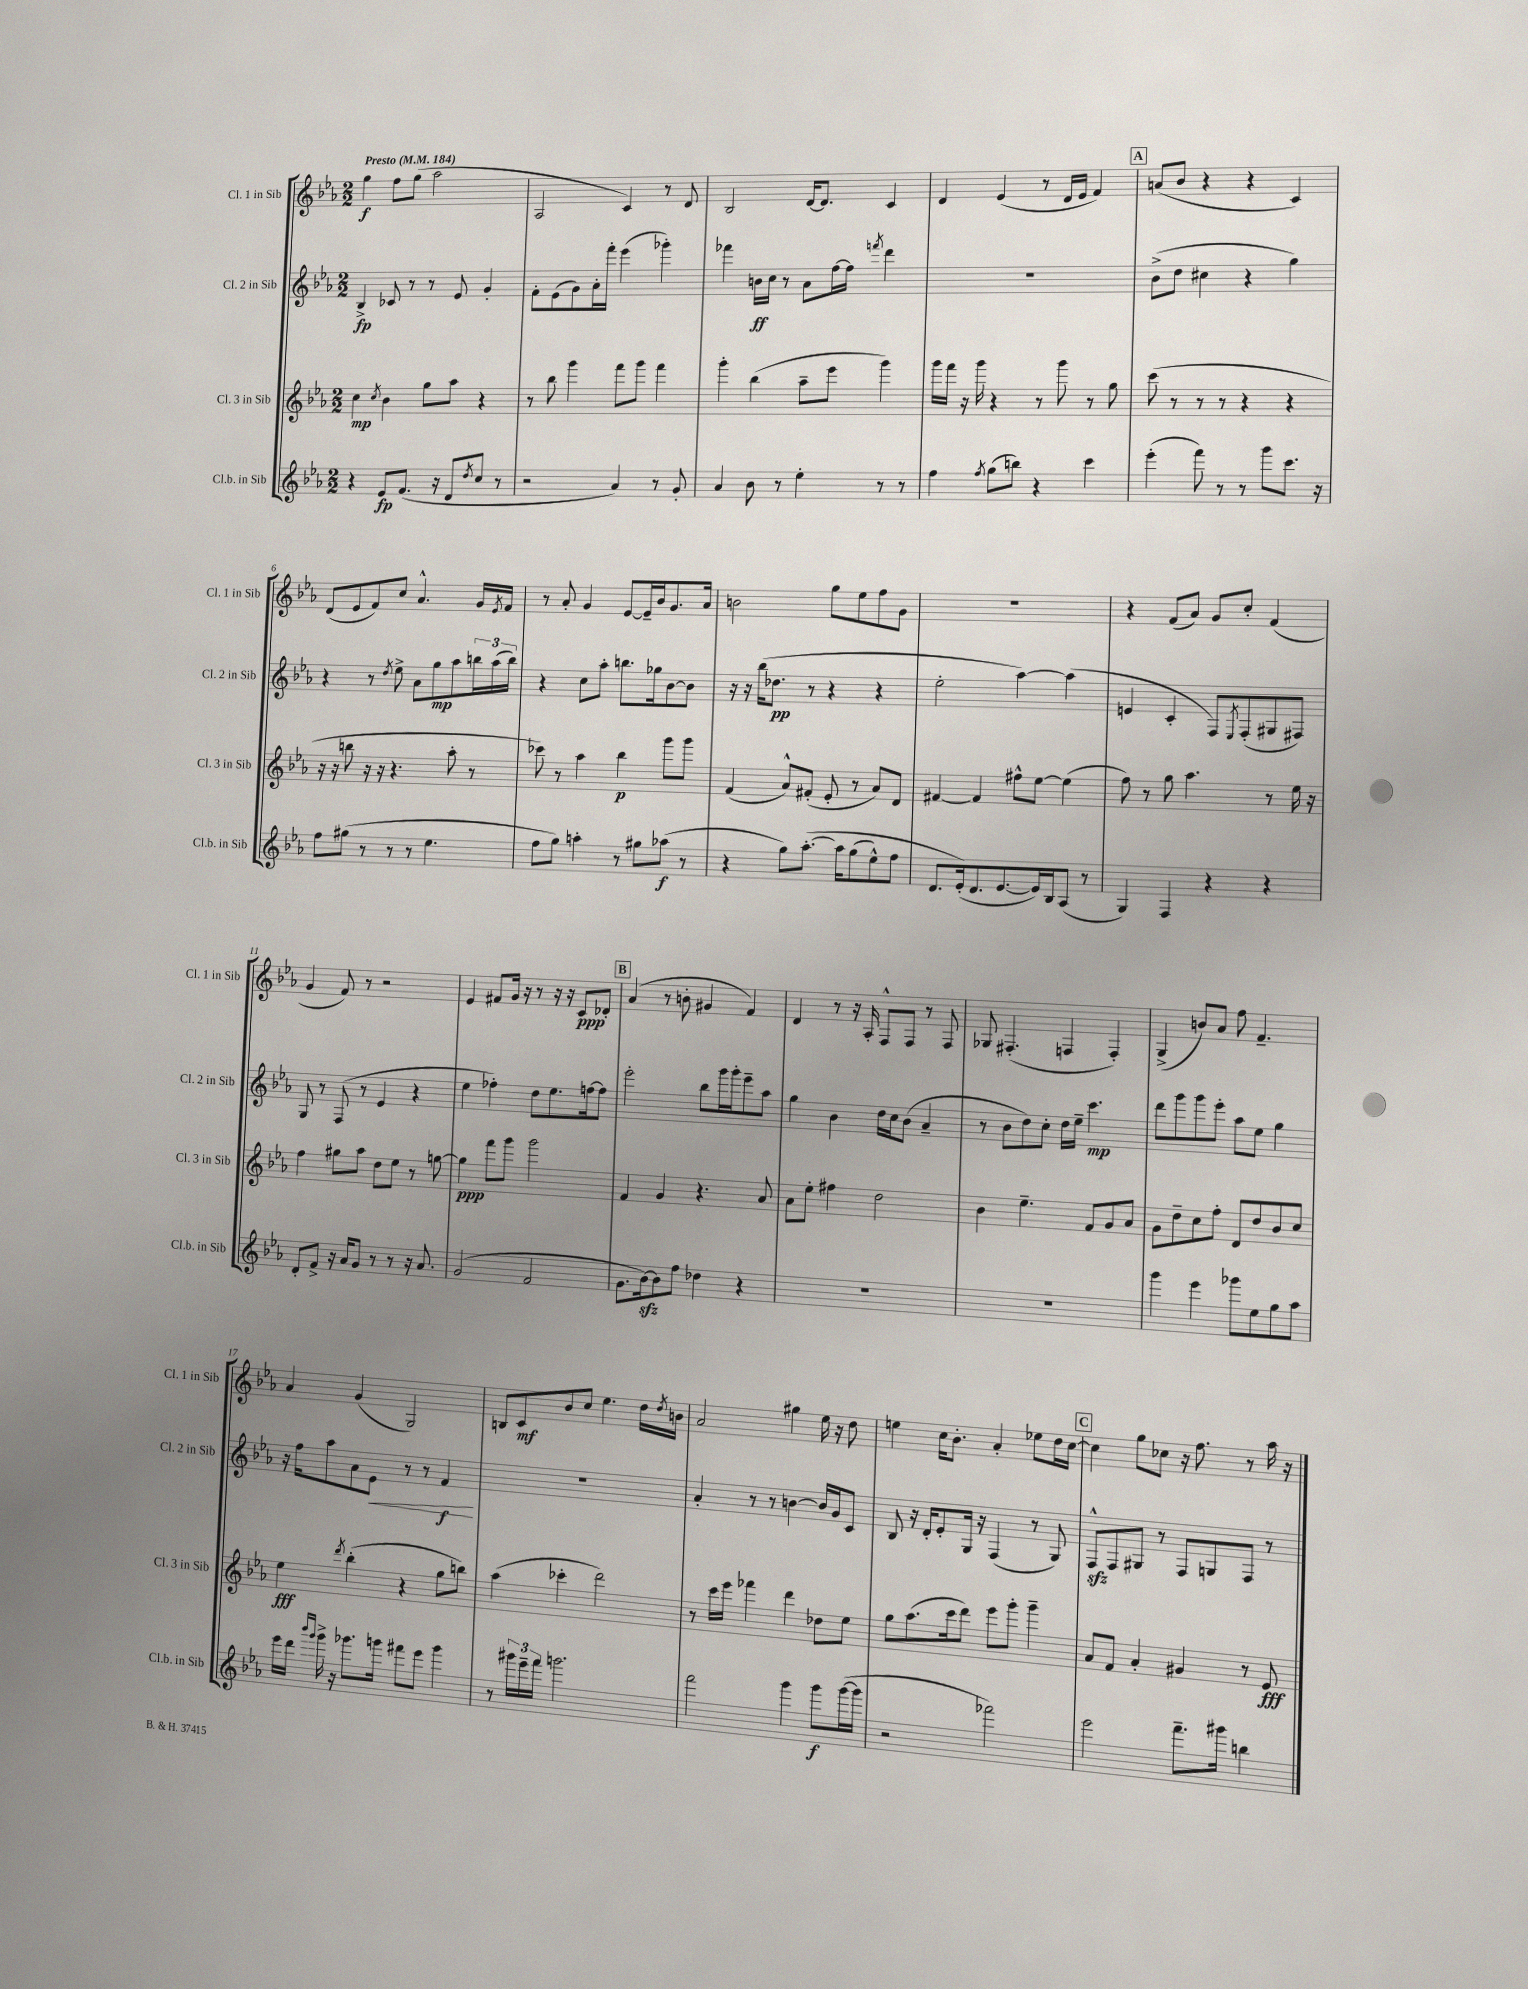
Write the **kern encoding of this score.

**kern	**dynam	**kern	**dynam	**kern	**dynam	**kern	**dynam
*part4	*part4	*part3	*part3	*part2	*part2	*part1	*part1
*staff4	*staff4	*staff3	*staff3	*staff2	*staff2	*staff1	*staff1
*I"Cl.b. in Sib	*	*I"Cl. 3 in Sib	*	*I"Cl. 2 in Sib	*	*I"Cl. 1 in Sib	*
*I'Cl.b. in Sib	*	*I'Cl. 3 in Sib	*	*I'Cl. 2 in Sib	*	*I'Cl. 1 in Sib	*
*clefG2	*	*clefG2	*	*clefG2	*	*clefG2	*
*k[b-e-a-]	*	*k[b-e-a-]	*	*k[b-e-a-]	*	*k[b-e-a-]	*
*M2/2	*	*M2/2	*	*M2/2	*	*M2/2	*
*MM184	*	*MM184	*	*MM184	*	*MM184	*
=1	=1	=1	=1	=1	=1	=1	=1
!	!	!	!	!	!	!LO:TX:a:B:t=Presto	!
4r	.	4cc\	mp	4B-^/	fp	4gg\	f
.	.	8qcc/	.	.	.	.	.
8e-/L	fp	4b-\	.	8c-X/	.	8ff\L	.
(8.f/J	.	.	.	8r	.	(8gg\J	.
.	.	8gg\L	.	8r	.	2aa-\	.
16r	.	.	.	.	.	.	.
8d/L	.	8aa-\J	.	8e-/	.	.	.
8qdd/	.	.	.	.	.	.	.
8cc/J	.	4r	.	4g'/	.	.	.
8r	.	.	.	.	.	.	.
=2	=2	=2	=2	=2	=2	=2	=2
2r	.	8r	.	8f'\L	.	2A-/	.
.	.	8bb-\	.	(8e-\	.	.	.
.	.	4ggg\	.	8g\)	.	.	.
.	.	.	.	16a-'\L	.	.	.
.	.	.	.	16fff'\JJ	.	.	.
4a-/)	.	8fff\L	.	(4eee-\	.	4c/)	.
.	.	8ggg\J	.	.	.	.	.
8r	.	4fff\	.	4ggg-X'\)	.	8r	.
8g'/	.	.	.	.	.	8d/	.
=3	=3	=3	=3	=3	=3	=3	=3
4a-/	.	4ggg'\	.	4fff-X\	.	2B-/	.
8b-\	.	(4bb-\	.	16bn\LL	ff	.	.
.	.	.	.	16cc\JJ	.	.	.
8r	.	.	.	8r	.	.	.
4ee-'\	.	8aa-~\L	.	8a-\L	.	[16d/KL	.
.	.	.	.	.	.	8.d/J]	.
.	.	8eee-\J	.	[16ff\L	.	.	.
.	.	.	.	16ff\JJ]	.	.	.
.	.	.	.	8qfffn/	.	.	.
8r	.	4ggg\)	.	4ddd\	.	4c/	.
8r	.	.	.	.	.	.	.
=4	=4	=4	=4	=4	=4	=4	=4
4ff\	.	16ggg\LL	.	1r	.	4d/	.
.	.	16fff\JJ	.	.	.	.	.
.	.	16r	.	.	.	.	.
.	.	16ggg\	.	.	.	.	.
8qff/	.	.	.	.	.	.	.
(8gg\L	.	4r	.	.	.	(4e-/	.
8bbn\J)	.	.	.	.	.	.	.
4r	.	8r	.	.	.	8r	.
.	.	8ggg\	.	.	.	16d/LL	.
.	.	.	.	.	.	16e-/JJ	.
4ccc\	.	8r	.	.	.	4f/)	.
.	.	8gg\	.	.	.	.	.
!!LO:REH:place=s1:t=A
=5	=5	=5	=5	=5	=5	=5	=5
(4eee-'\	.	(8ccc\	.	(8b-^\L	.	(8an/L	.
.	.	8r	.	8dd\J	.	8b-/J	.
8fff\)	.	8r	.	4cc#X\	.	4r	.
8r	.	8r	.	.	.	.	.
8r	.	4r	.	4r	.	4r	.
8ggg\L	.	.	.	.	.	.	.
8.ccc\J	.	4r	.	4gg\)	.	4c/)	.
16r	.	.	.	.	.	.	.
!!LO:LB:g=z
=6	=6	=6	=6	=6	=6	=6	=6
8ff\L	.	16r	.	4r	.	(8d/L	.
.	.	16r	.	.	.	.	.
(8gg#X\J	.	8bbn\	.	.	.	8e-/	.
8r	.	16r	.	8r	.	8f/)	.
.	.	16r	.	.	.	.	.
.	.	.	.	8qdd/	.	.	.
8r	.	4.r	.	8ee-^\	.	8cc/J	.
8r	.	.	.	8a-\L	.	4.a-^^/	.
4.ee-\	.	.	.	8gg\	mp	.	.
.	.	8aa-'\	.	8aa-\	.	.	.
.	.	8r	.	24bbn\L	.	16g/LL	.
.	.	.	.	(24aa-\	.	.	.
.	.	.	.	.	.	8qe-/	.
.	.	.	.	.	.	16f/JJ	.
.	.	.	.	24bb\JJ)	.	.	.
=7	=7	=7	=7	=7	=7	=7	=7
8ff\L	.	8ccc-X\)	.	4r	.	8r	.
8gg\J)	.	8r	.	.	.	8a-'/	.
4aan'\	.	4aa-\	.	8cc\L	.	4g/	.
.	.	.	.	8aa-'\J	.	.	.
8r	.	4bb-\	p	8.bbn\L	.	[8e-/L	.
8gg#X\L	.	.	.	.	.	16e-~/L]	.
.	.	.	.	16gg-X\k	.	16b-/J	.
(8aa-X\J	f	8ggg\L	.	[8b-\	.	8.g/	.
8r	.	8ggg\J	.	8b-\J]	.	.	.
.	.	.	.	.	.	16a-/Jk	.
=8	=8	=8	=8	=8	=8	=8	=8
4r	.	(4f/	.	16r	.	2bn\	.
.	.	.	.	16r	.	.	.
.	.	.	.	(16bb-\KL	.	.	.
.	.	.	.	8.dd-X\J	pp	.	.
8gg\L)	.	8a-^^/L)	.	.	.	.	.
([8.aa-'\J	.	(8f#X'/J	.	8r	.	.	.
.	.	8e-'/	.	4r	.	8gg\L	.
16aa-\KL]	.	.	.	.	.	.	.
(8gg\	.	8r	.	.	.	8ee-\	.
8ee-^^\)	.	8a-/L)	.	4r	.	8ff\	.
8ff\J	.	8d/J	.	.	.	8g\J	.
=9	=9	=9	=9	=9	=9	=9	=9
8.d/L	.	[4f#X/	.	2ee-'\	.	1r	.
(16e-'/k)	.	.	.	.	.	.	.
8.d/	.	4f#/]	.	.	.	.	.
[8.e-/	.	.	.	.	.	.	.
.	.	8ff#X^^\L	.	[4aa-\)	.	.	.
16e-/L])	.	[8ee-\J	.	.	.	.	.
16B-/J	.	.	.	.	.	.	.
(8A-/J	.	(4ee-\]	.	(4aa-\]	.	.	.
8r	.	.	.	.	.	.	.
=10	=10	=10	=10	=10	=10	=10	=10
4G/)	.	8ff\)	.	4en/	.	4r	.
.	.	8r	.	.	.	.	.
4F/	.	8gg\	.	4c'/	.	(8f/L	.
.	.	4.aa-\	.	.	.	8a-/J)	.
4r	.	.	.	8F/L)	.	8g/L	.
.	.	.	.	8qE-/	.	.	.
.	.	.	.	(8F'/	.	8cc'/J	.
4r	.	8r	.	8G#X/	.	(4f/	.
.	.	16ee-\	.	8F#X/J)	.	.	.
.	.	16r	.	.	.	.	.
!!LO:LB:g=z
=11	=11	=11	=11	=11	=11	=11	=11
8d'/L	.	4ff\	.	8G/	.	4g/	.
8f^/J	.	.	.	8r	.	.	.
16r	.	8gg#X\L	.	(8F/	.	8f/)	.
16a-/KL	.	.	.	.	.	.	.
8g/J	.	8aa-\J	.	8r	.	8r	.
8r	.	8dd\L	.	4e-/	.	2r	.
8r	.	8ee-\J	.	.	.	.	.
16r	.	8r	.	4r	.	.	.
8.a-/	.	.	.	.	.	.	.
.	.	[8ggn\	.	.	.	.	.
=12	=12	=12	=12	=12	=12	=12	=12
(2g/	.	4gg\]	ppp	4ee-\	.	4e-/	.
.	.	8fff\L	.	4ff-X'\)	.	8f#X/L	.
.	.	8ggg\J	.	.	.	16g/Jk	.
.	.	.	.	.	.	16r	.
2f/	.	2ggg\	.	8dd\L	.	8r	.
.	.	.	.	8.ee-\	.	16r	.
.	.	.	.	.	.	16r	.
.	.	.	.	.	.	8c/L	ppp
.	.	.	.	[16ffn\k	.	.	.
.	.	.	.	8ff\J]	.	8d-X'/J	.
!!LO:REH:place=s1:t=B
=13	=13	=13	=13	=13	=13	=13	=13
8.g\L	.	4f/	.	2eee-'\	.	(4a-/	.
[16b-zz\k)	.	.	.	.	.	.	.
8b-\]	.	4g/	.	.	.	8r	.
8ff\J	.	.	.	.	.	8bn'\	.
4dd-X\	.	4.r	.	8bb-\L	.	4g#X/	.
.	.	.	.	16ggg\L	.	.	.
.	.	.	.	16ggg'\J	.	.	.
4r	.	.	.	8eee-~\	.	4f/)	.
.	.	8a-/	.	8aa-\J	.	.	.
=14	=14	=14	=14	=14	=14	=14	=14
1r	.	8a-\L	.	4gg\	.	4d/	.
.	.	8ee-'\J	.	.	.	.	.
.	.	4ff#X\	.	4b-\	.	8r	.
.	.	.	.	.	.	16r	.
.	.	.	.	.	.	16A-'/	.
.	.	2dd\	.	16dd\LL	.	8F^^/L	.
.	.	.	.	16cc\J	.	.	.
.	.	.	.	(8b-\J	.	8F/J	.
.	.	.	.	4a-~/	.	8r	.
.	.	.	.	.	.	8F/	.
=15	=15	=15	=15	=15	=15	=15	=15
1r	.	4b-\	.	8r	.	8G-X/	.
.	.	.	.	8b-\L	.	(4.F#X'/	.
.	.	4.ee-~\	.	8dd\)	.	.	.
.	.	.	.	8cc'\J	.	.	.
.	.	.	.	16dd\LL	.	4Fn/	.
.	.	.	.	16ee-~\JJ	.	.	.
.	.	8f/L	.	4.ccc\	mp	.	.
.	.	8g/	.	.	.	4F'/)	.
.	.	8a-/J	.	.	.	.	.
=16	=16	=16	=16	=16	=16	=16	=16
4ggg\	.	8g\L	.	8ddd\L	.	(4G^/	.
.	.	8dd~\	.	8ggg\	.	.	.
4eee-\	.	8cc\	.	8ggg\	.	8bn/L)	.
.	.	8ff'\J	.	8eee-'\J	.	8a-/J	.
8ggg-X\L	.	8d/L	.	8aa-\L	.	8ff\	.
8ee-\	.	8dd/	.	8ee-\J	.	4.f~/	.
8gg\	.	8b-/	.	4gg\	.	.	.
8aa-\J	.	8cc/J	.	.	.	.	.
!!LO:LB:g=z
=17	=17	=17	=17	=17	=17	=17	=17
16eee-\LL	.	4ee-\	fff	16r	.	4a-/	.
16ddd\JJ	.	.	.	16ff\KL	.	.	.
16qqbbb-/LL	.	.	.	.	.	.	.
16qqggg/JJ	.	.	.	.	.	.	.
16ggg^\	.	.	.	8aa-\	.	.	.
16r	.	.	.	.	.	.	.
.	.	8qddd/	.	.	.	.	.
8.ggg-X\L	.	(4bb-'\	.	8a-\	.	(4g/	.
!	!	!	!	!	!LO:HP:b	!	!
.	.	.	.	8e-\J	<	.	.
16gggn\Jk	.	.	.	.	.	.	.
8fff#X\L	.	4r	.	8r	.	2G/)	.
8eee-\J	.	.	.	8r	.	.	.
4ggg\	.	8gg\L	.	4f/	f	.	.
.	.	8bbn\J)	.	.	.	.	.
.	.	.	.	.	[	.	.
=18	=18	=18	=18	=18	=18	=18	=18
8r	.	(4aa-\	.	1r	.	8Bn/L	.
24ggg#X\LL	.	.	.	.	.	8c/	mf
24eee-~\	.	.	.	.	.	.	.
24fff\JJ	.	.	.	.	.	.	.
2.gggn\	.	4ccc-X'\	.	.	.	8b-/	.
.	.	.	.	.	.	8cc/J	.
.	.	2ddd\)	.	.	.	4.ee-\	.
.	.	.	.	.	.	16dd\LL	.
.	.	.	.	.	.	8qdd/	.
.	.	.	.	.	.	16bn\JJ	.
=19	=19	=19	=19	=19	=19	=19	=19
2fff\	.	8r	.	4a-'/	.	2a-/	.
.	.	16ccc\LL	.	.	.	.	.
.	.	16eee-\JJ	.	.	.	.	.
.	.	4fff-X\	.	8r	.	.	.
.	.	.	.	8r	.	.	.
4ggg\	.	4ddd\	.	[4bn\	.	4gg#X\	.
8ggg\L	f	8dd-X\L	.	16b/LL]	.	16ee-\	.
.	.	.	.	16g/J	.	16r	.
([16ggg\L	.	8ee-\J	.	8c/J	.	8dd\	.
16ggg\JJ]	.	.	.	.	.	.	.
=20	=20	=20	=20	=20	=20	=20	=20
2r	.	8gg\L	.	8B-/	.	4een\	.
.	.	(8.aa-\	.	16r	.	.	.
.	.	.	.	16d'/KL	.	.	.
.	.	.	.	8e-'/	.	16cc\KL	.
.	.	16ccc\k	.	.	.	8.b-'\J	.
.	.	8ddd\J)	.	16G/Jk	.	.	.
.	.	.	.	16r	.	.	.
2fff-X\)	.	8eee-\L	.	(4F/	.	4a-'/	.
.	.	8ggg'\J	.	.	.	.	.
.	.	4ggg~\	.	8r	.	8ee-X\L	.
.	.	.	.	8G/)	.	16dd\L	.
.	.	.	.	.	.	[16cc\JJ	.
!!LO:REH:place=s1:t=C
=21	=21	=21	=21	=21	=21	=21	=21
2eee-\	.	8a-/L	.	8Fzz^^/L	.	4cc\]	.
.	.	8f/J	.	8F/	.	.	.
.	.	4a-'/	.	8G#X/J	.	8gg\L	.
.	.	.	.	8r	.	8cc-X\J	.
8.fff~\L	.	4g#X/	.	8F/L	.	16r	.
.	.	.	.	.	.	8.ff\	.
.	.	.	.	8Gn/	.	.	.
16ggg#X\Jk	.	.	.	.	.	.	.
4bbn\	.	8r	.	8F/J	.	8r	.
.	.	8e-/	fff	8r	.	16aa-\	.
.	.	.	.	.	.	16r	.
==	==	==	==	==	==	==	==
*-	*-	*-	*-	*-	*-	*-	*-
